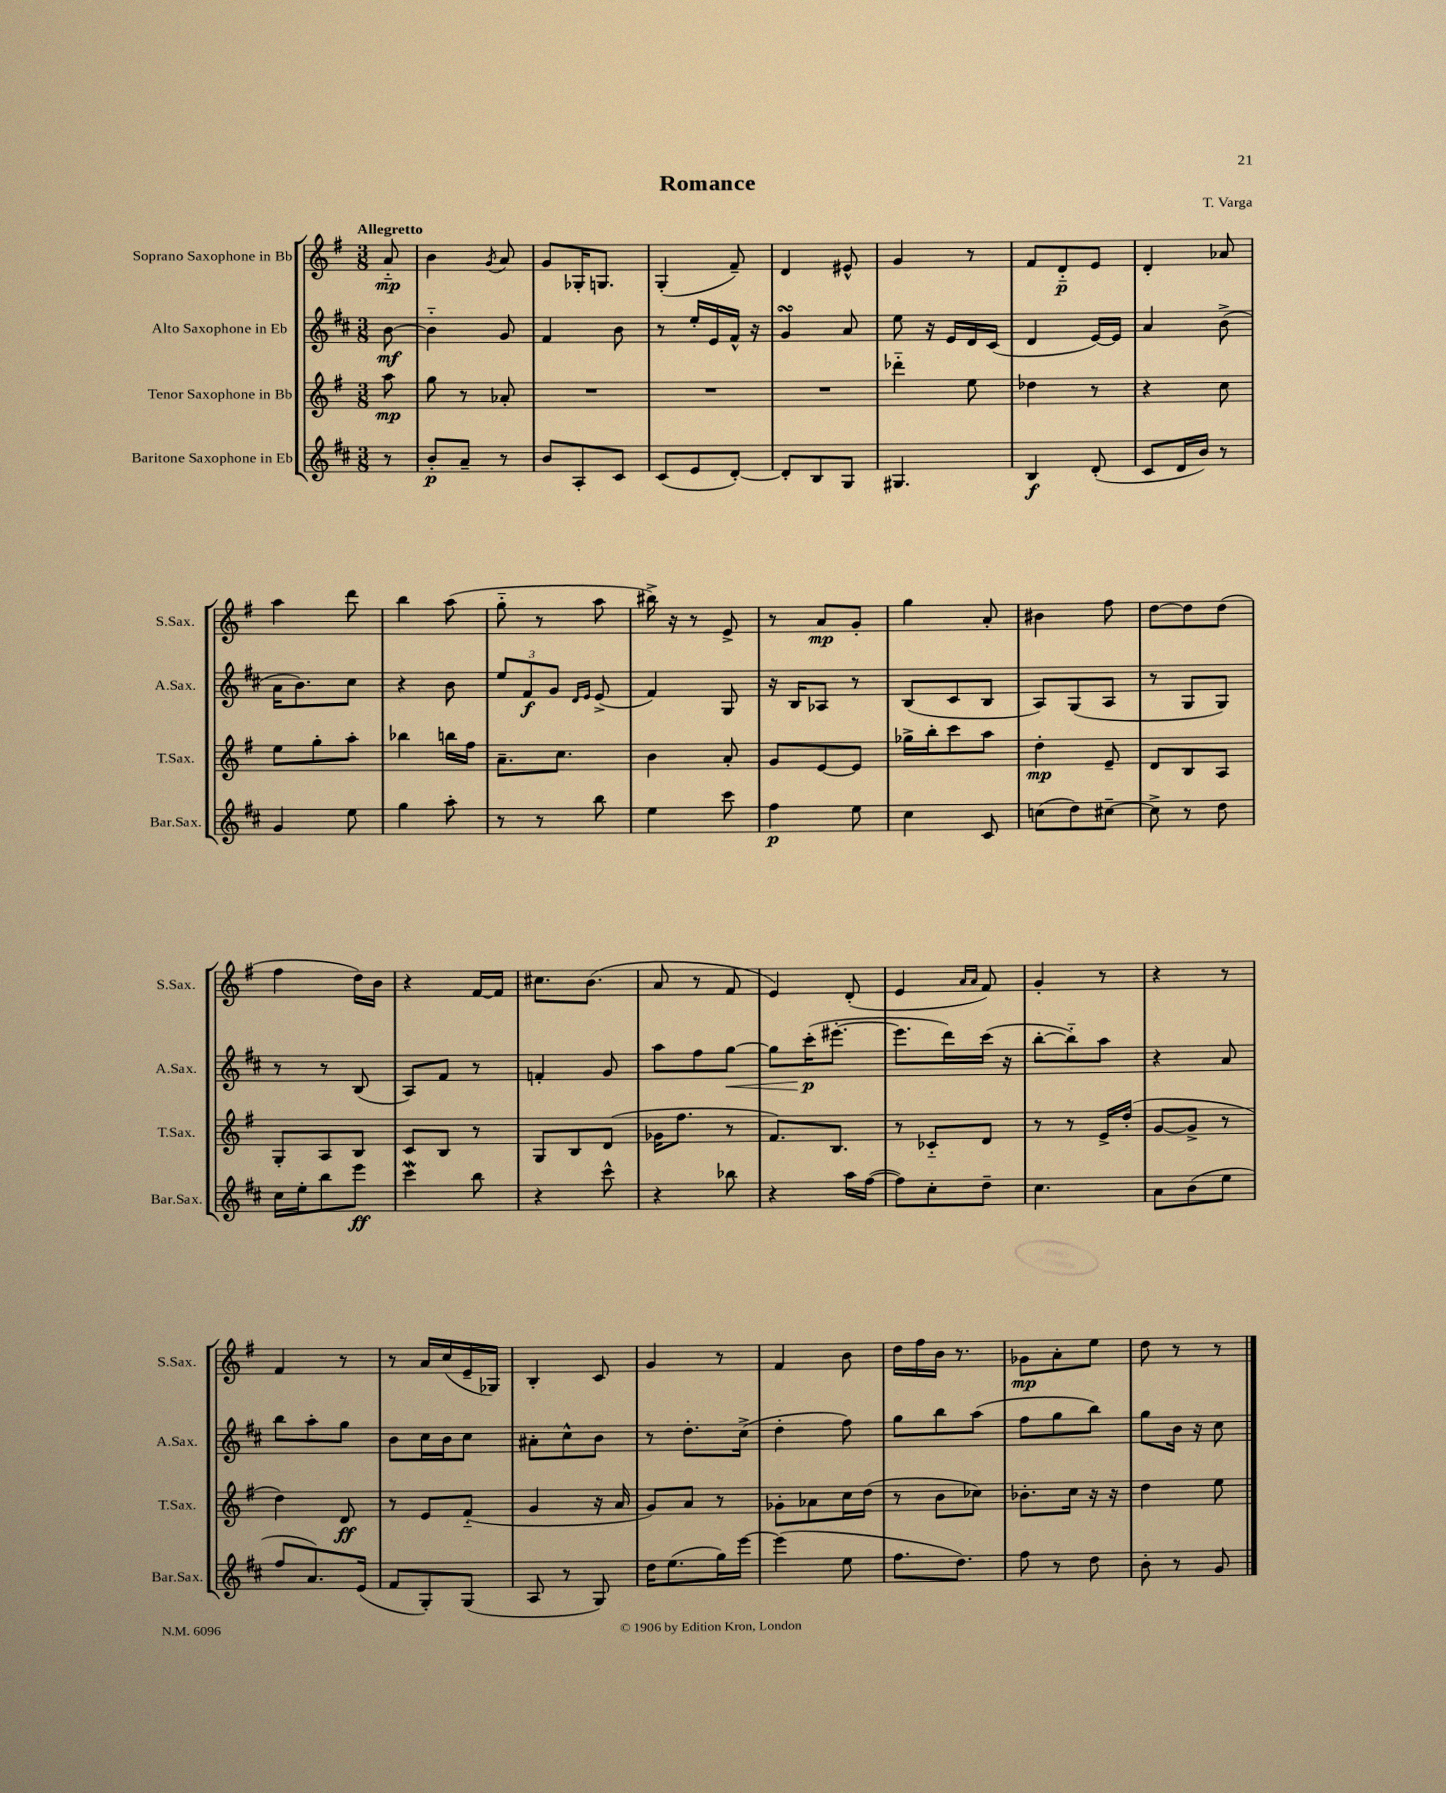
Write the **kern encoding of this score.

**kern	**kern	**kern	**kern
*staff4	*staff3	*staff2	*staff1
*clefG2	*clefG2	*clefG2	*clefG2
*k[f#c#]	*k[f#]	*k[f#c#]	*k[f#]
*M3/8	*M3/8	*M3/8	*M3/8
8r	8aa	[8b	8a'~
=	=	=	=
8b'	8gg	4b'~]	4b
8a~	8r	.	.
.	.	.	8qg
8r	8a-'	8g	8a
=	=	=	=
8b	4.r	4f#	8g
8A'	.	.	16G-'
.	.	.	8.G
8c#	.	8b	.
=	=	=	=
(8c#	4.r	8r	(4G'
8e	.	16ee'	.
.	.	16e	.
[8d')	.	16f#^^	8f#~)
.	.	16r	.
=	=	=	=
8d']	4.r	4g	4d
8B	.	.	.
8G	.	8a	8e#^^
=	=	=	=
4.G#	4ddd-'~	8ee	4g
.	.	16r	.
.	.	16e	.
.	8ee	16d	8r
.	.	(16c#	.
=	=	=	=
4B	4dd-	4d	8f#
.	.	.	8d'~
(8d'	8r	[16e)	8e
.	.	16e]	.
=	=	=	=
8c#	4r	4a	4d'
16d	.	.	.
16b)	.	.	.
8r	8cc	(8b^	8a-
=	=	=	=
4g	8ee	16a	4aa
.	.	8.b)	.
.	8gg'	.	.
8ee	8aa'	8cc#	8ddd
=	=	=	=
4gg	4bb-	4r	4bb
8aa'	16bb	8b	(8aa
.	16ff#	.	.
=	=	=	=
8r	8.a~	12ee	8gg'~
.	.	12f#	.
8r	.	.	8r
.	.	12g	.
.	8.cc	.	.
.	.	16qqd	.
.	.	16qqe	.
8bb	.	(8e^	8aa
=	=	=	=
4ee	4b	4f#)	16bb#^)
.	.	.	16r
.	.	.	8r
8ccc#	8a'	8G	8e^
=	=	=	=
4ff#	8g	16r	8r
.	.	16B	.
.	[8e	8A-	8a
8ee	8e]	8r	8g'
=	=	=	=
4cc#	16gg-^	(8B	4gg
.	16bb'	.	.
.	8ccc	8c#	.
8c#	8aa	8B	8a'
=	=	=	=
(8cc	4dd'	8A)	4b#
8dd)	.	(8G	.
[8cc#~	8e~	8A	8ff#
=	=	=	=
8cc#^]	8d	8r	[8dd
8r	8B	8G	8dd]
8dd	8A	8G)	(8dd
=	=	=	=
16cc#	8G'	8r	4ff#
16ee'	.	.	.
8bb	8A	8r	.
8eee	8B	(8B	16dd)
.	.	.	16b
=	=	=	=
4ccc#	8c	8A)	4r
.	8B	8f#	.
8bb	8r	8r	[16f#
.	.	.	16f#]
=	=	=	=
4r	8G	4f'	8.cc#
.	8B	.	.
.	.	.	(8.b
8ccc#^^	(8d	8g	.
=	=	=	=
4r	16g-	8aa	8a
.	8.ff#	.	.
.	.	8ff#	8r
8bb-	8r	[8gg	8f#
=	=	=	=
4r	8.f#)	8gg]	4e)
.	.	(16ccc#'	.
.	8.B	[8.eee#'	.
16aa	.	.	(8d'
([16ff#	.	.	.
=	=	=	=
8ff#])	8r	8.eee#]	4e
8cc#'	8c-'~	.	.
.	.	16ddd)	.
.	.	.	16qqa
.	.	.	16qqa
8dd~	8d	(16ccc#	8f#)
.	.	16r	.
=	=	=	=
4.cc#	8r	[8bb'	4g'
.	8r	8bb'~])	.
.	16e^	8aa	8r
.	(16dd'	.	.
=	=	=	=
8a	[8g	4r	4r
(8b	8g^]	.	.
8ee	8r	8a	8r
=	=	=	=
8ff#	4dd)	8bb	4f#
8.a)	.	8aa'	.
.	8d	8gg	8r
(16e	.	.	.
=	=	=	=
8f#	8r	8b	8r
8G')	8e	16cc#	16a
.	.	16b	(16cc
(8G	(8f#'~	8cc#	16e~
.	.	.	16G-)
=	=	=	=
8A	4g	8a#'	4B'
8r	.	8cc#^^	.
8G)	16r	8b	8c
.	16a	.	.
=	=	=	=
16dd	8g)	8r	4g
(8.ee	.	.	.
.	8a	8.dd'	.
16gg)	8r	.	8r
[16eee	.	(16cc#^	.
=	=	=	=
(4eee]	8g-'	4dd'	4f#
.	8a-	.	.
8ee	16cc	8ff#)	8b
.	(16dd	.	.
=	=	=	=
8.ff#	8r	8gg	16dd
.	.	.	16ff#
.	8b	8bb	16b
8.dd)	.	.	8.r
.	8cc-)	(8aa	.
=	=	=	=
8ff#	8.b-'	8ff#	8g-
8r	.	8gg	8a'
.	16cc	.	.
8dd	16r	8bb)	8ee
.	16r	.	.
=	=	=	=
8b'	4dd	8gg	8dd
8r	.	16b	8r
.	.	16r	.
8g	8ee	8cc#	8r
==	==	==	==
*-	*-	*-	*-
